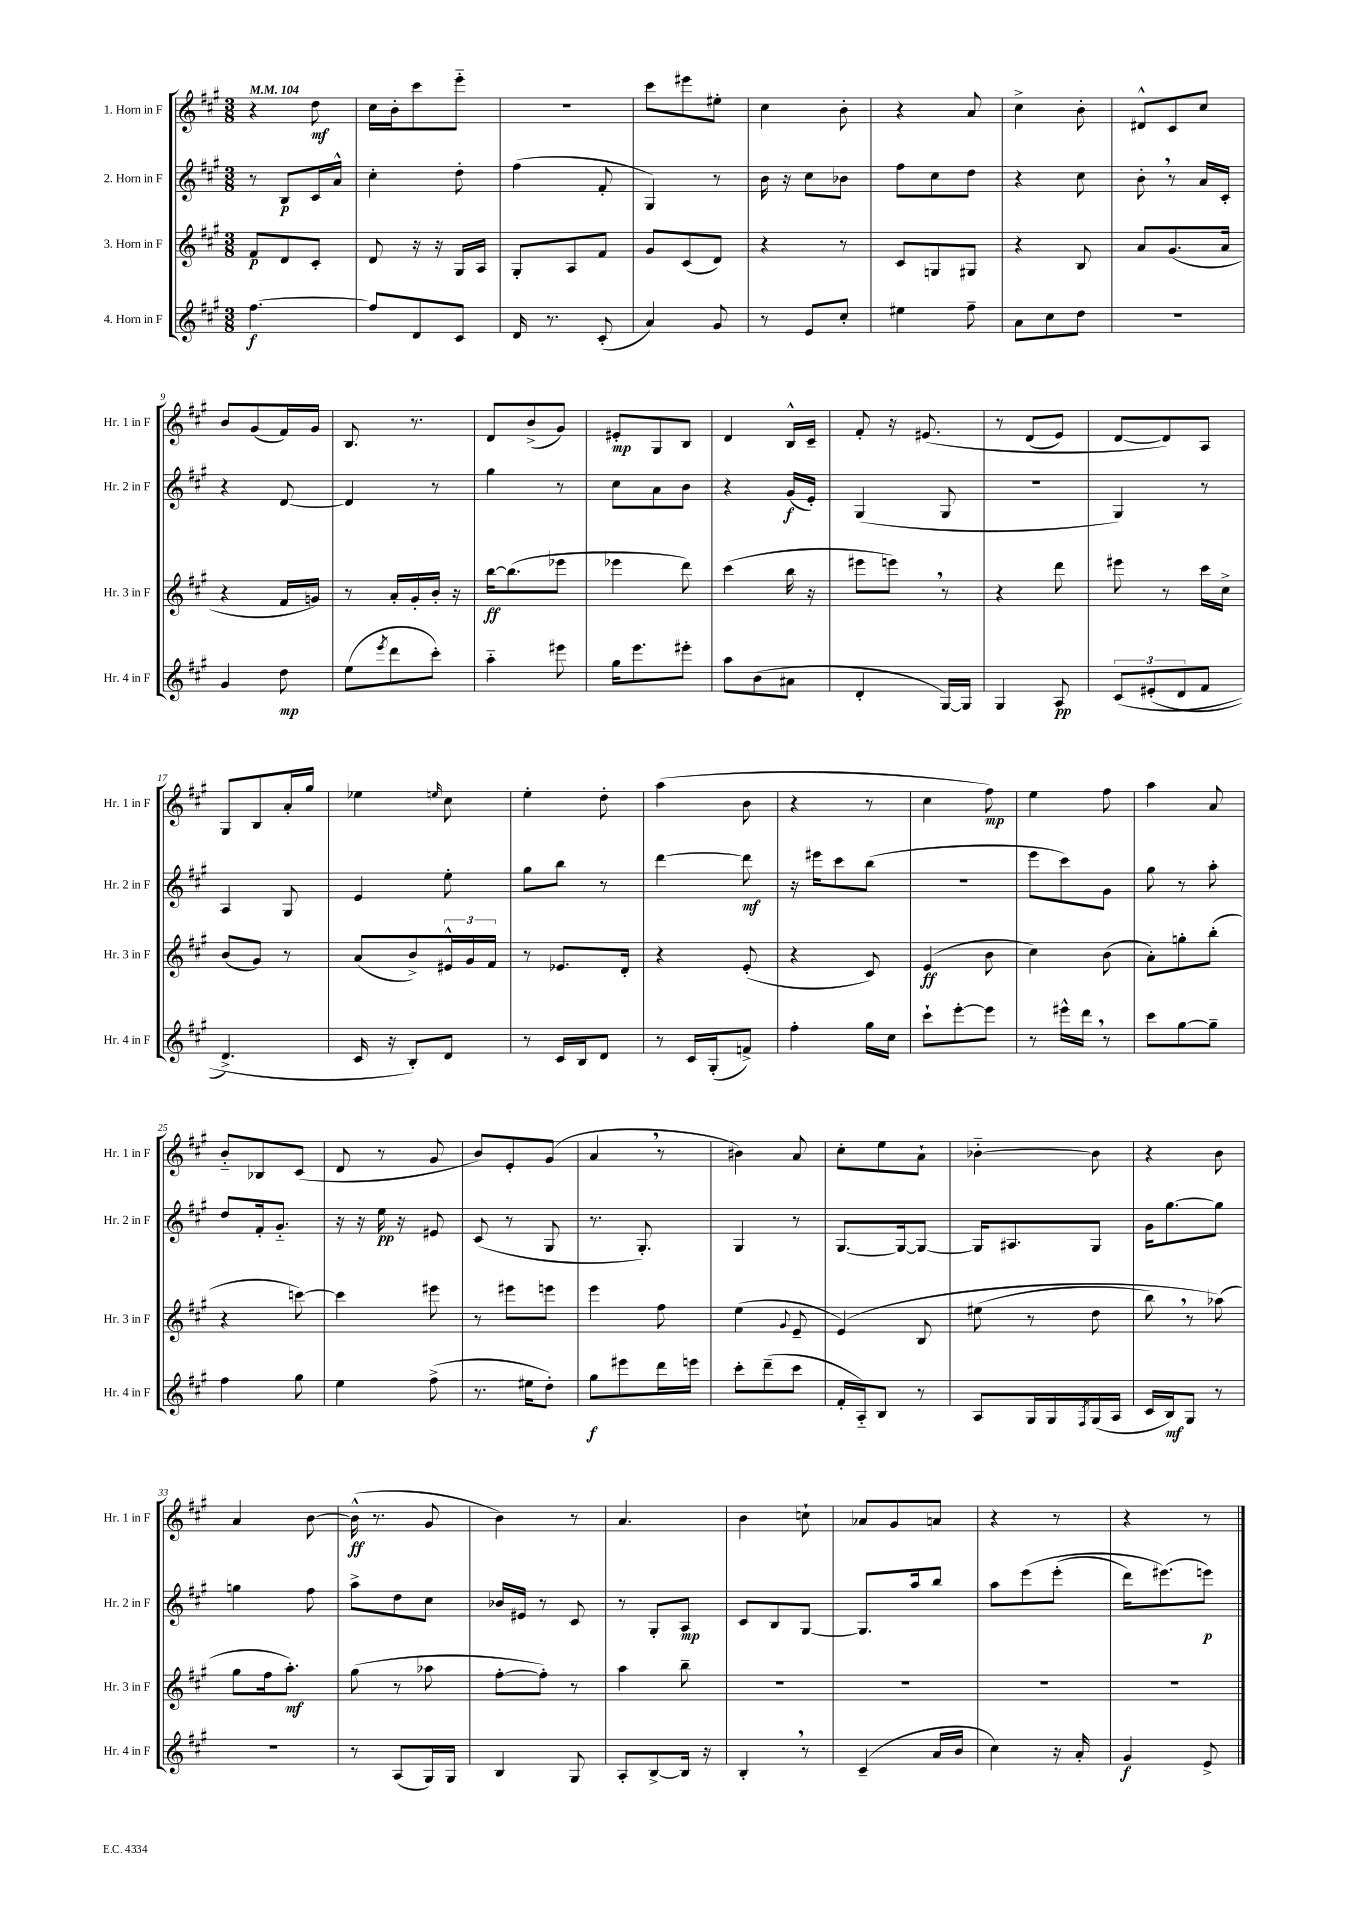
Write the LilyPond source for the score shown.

<<
\new StaffGroup <<
\new Staff = "s0" \with { instrumentName = "1. Horn in F" shortInstrumentName = "Hr. 1 in F" } {
    \clef treble \key a \major \numericTimeSignature \time 3/8 \tempo 4 = 104
    r4 d''8\mf |
    cis''16 b'16-. cis'''8 e'''8-_ |
    R4. |
    cis'''8 eis'''8 eis''8-. |
    cis''4 b'8-. |
    r4 a'8 |
    cis''4-> b'8-. |
    dis'8-^ cis'8 cis''8 |
    b'8 gis'8( fis'16) gis'16 |
    b8. r8. |
    d'8 b'8->( gis'8) |
    eis'8-.\mp gis8 b8 |
    d'4 b16-^ cis'16-- |
    fis'8-. r16 eis'8.\( |
    r8 d'8( e'8) |
    d'8~ d'8\) a8 |
    gis8 b8 a'16-. gis''16 |
    ees''4 \grace { e''16 } cis''8 |
    e''4-. d''8-. |
    a''4( b'8 |
    r4 r8 |
    cis''4 fis''8\mp) |
    e''4 fis''8 |
    a''4 a'8 |
    b'8-_ bes8 cis'8( |
    d'8 r8 gis'8 |
    b'8) e'8-. gis'8( |
    a'4 \breathe r8 |
    bis'4) a'8 |
    cis''8-. e''8 a'8-! |
    bes'4~-_ bes'8 |
    r4 b'8 |
    a'4 b'8~ |
    b'16-^\ff( r8. gis'8 |
    b'4) r8 |
    a'4. |
    b'4 c''8-! |
    aes'8 gis'8 a'8 |
    r4 r8 |
    r4 r8 \bar "|." |
}
\new Staff = "s1" \with { instrumentName = "2. Horn in F" shortInstrumentName = "Hr. 2 in F" } {
    \clef treble \key a \major \numericTimeSignature \time 3/8
    r8 b8\p cis'16 a'16-^ |
    cis''4-. d''8-. |
    fis''4( fis'8-. |
    gis4) r8 |
    b'16 r16 cis''8 bes'8 |
    fis''8 cis''8 d''8 |
    r4 cis''8 |
    b'8-. \breathe r8 a'16 cis'16-. |
    r4 d'8~ |
    d'4 r8 |
    gis''4 r8 |
    cis''8 a'8 b'8 |
    r4 gis'16\f( e'16-.) |
    gis4( gis8 |
    R4. |
    gis4) r8 |
    a4 gis8 |
    e'4 e''8-. |
    gis''8 b''8 r8 |
    d'''4~ d'''8\mf |
    r16 eis'''16 cis'''8 b''8( |
    R4. |
    e'''8 cis'''8) gis'8 |
    gis''8 r8 a''8-. |
    d''8 fis'16-. gis'8.-_ |
    r16 r16 e''16\pp r16 eis'8 |
    cis'8( r8 gis8 |
    r8. gis8.-.) |
    gis4 r8 |
    gis8.~ gis16~ gis8~ |
    gis16 ais8. gis8 |
    gis'16 gis''8.~ gis''8 |
    g''4 fis''8 |
    a''8-> d''8 cis''8 |
    bes'16 eis'16 r8 cis'8 |
    r8 gis8-. a8\mp |
    cis'8 b8 gis8~ |
    gis8. a''16 b''8 |
    a''8 e'''8\( e'''8-.( |
    d'''16) eis'''8.(\) e'''8\p) \bar "|." |
}
\new Staff = "s2" \with { instrumentName = "3. Horn in F" shortInstrumentName = "Hr. 3 in F" } {
    \clef treble \key a \major \numericTimeSignature \time 3/8
    fis'8\p d'8 cis'8-. |
    d'8 r16 r16 gis16 a16 |
    gis8-. a8 fis'8 |
    gis'8 cis'8( d'8) |
    r4 r8 |
    cis'8 g8 gis8 |
    r4 b8 |
    a'8 gis'8.( a'16 |
    r4 fis'16 g'16) |
    r8 a'16-. gis'16-. b'16-. r16 |
    b''16~\ff b''8.( ees'''8 |
    ees'''4 d'''8) |
    cis'''4( b''16 r16 |
    eis'''8 e'''8) \breathe r8 |
    r4 d'''8 |
    eis'''8 r8 cis'''16 cis''16-> |
    b'8( gis'8) r8 |
    a'8( b'8->) \tuplet 3/2 { eis'16-^ gis'16 fis'16 } |
    r8 ees'8. d'16-. |
    r4 e'8-.( |
    r4 cis'8) |
    e'4\ff( b'8 |
    cis''4) b'8( |
    a'8-.) g''8-. b''8-.( |
    r4 c'''8~) |
    c'''4 eis'''8 |
    r8 eis'''8 e'''8 |
    e'''4 fis''8 |
    e''4( \appoggiatura { gis'8 } e'8-- |
    e'4)\( b8 |
    eis''8( r8 d''8 |
    b''8) \breathe r8 aes''8(\) |
    gis''8 fis''16 a''8.-.\mf) |
    gis''8( r8 aes''8 |
    fis''8~-. fis''8-.) r8 |
    a''4 b''8-- |
    R4. |
    R4. |
    R4. |
    R4. \bar "|." |
}
\new Staff = "s3" \with { instrumentName = "4. Horn in F" shortInstrumentName = "Hr. 4 in F" } {
    \clef treble \key a \major \numericTimeSignature \time 3/8
    fis''4.~\f |
    fis''8 d'8 cis'8 |
    d'16 r8. cis'8-.( |
    a'4) gis'8 |
    r8 e'8 cis''8-. |
    eis''4 fis''8-- |
    a'8 cis''8 d''8 |
    R4. |
    gis'4 d''8\mp |
    e''8( \acciaccatura { e'''8 } d'''8 cis'''8-.) |
    a''4-_ eis'''8 |
    gis''16 e'''8. eis'''8-. |
    a''8 b'8( ais'8 |
    d'4-. gis16~) gis16 |
    gis4 a8\pp |
    \tuplet 3/2 { cis'8\( eis'8-.( d'8 } fis'8 |
    d'4.->) |
    cis'16 r16 b8-.\) d'8 |
    r8 cis'16 b16 d'8 |
    r8 cis'16 gis16-.( f'8->) |
    fis''4-. gis''16 cis''16 |
    cis'''8-! e'''8~-. e'''8 |
    r8 eis'''16-^ d'''16 \breathe r8 |
    cis'''8 gis''8~ gis''8-- |
    fis''4 gis''8 |
    e''4 fis''8->( |
    r8. eis''16 d''8-.) |
    gis''8\f eis'''8 d'''16 e'''16 |
    cis'''8-. d'''8--( cis'''8 |
    fis'16-. a16-_) b8 r8 |
    a8 gis16 gis16 \acciaccatura { fis8 } gis16( a16 |
    cis'16 b16\mf) gis8 r8 |
    R4. |
    r8 a8( gis16) gis16 |
    b4 gis8 |
    a8-. b8~-> b16 r16 |
    b4-. \breathe r8 |
    cis'4--( a'16 b'16 |
    cis''4) r16 a'16-. |
    gis'4\f e'8-> \bar "|." |
}
>>
>>
